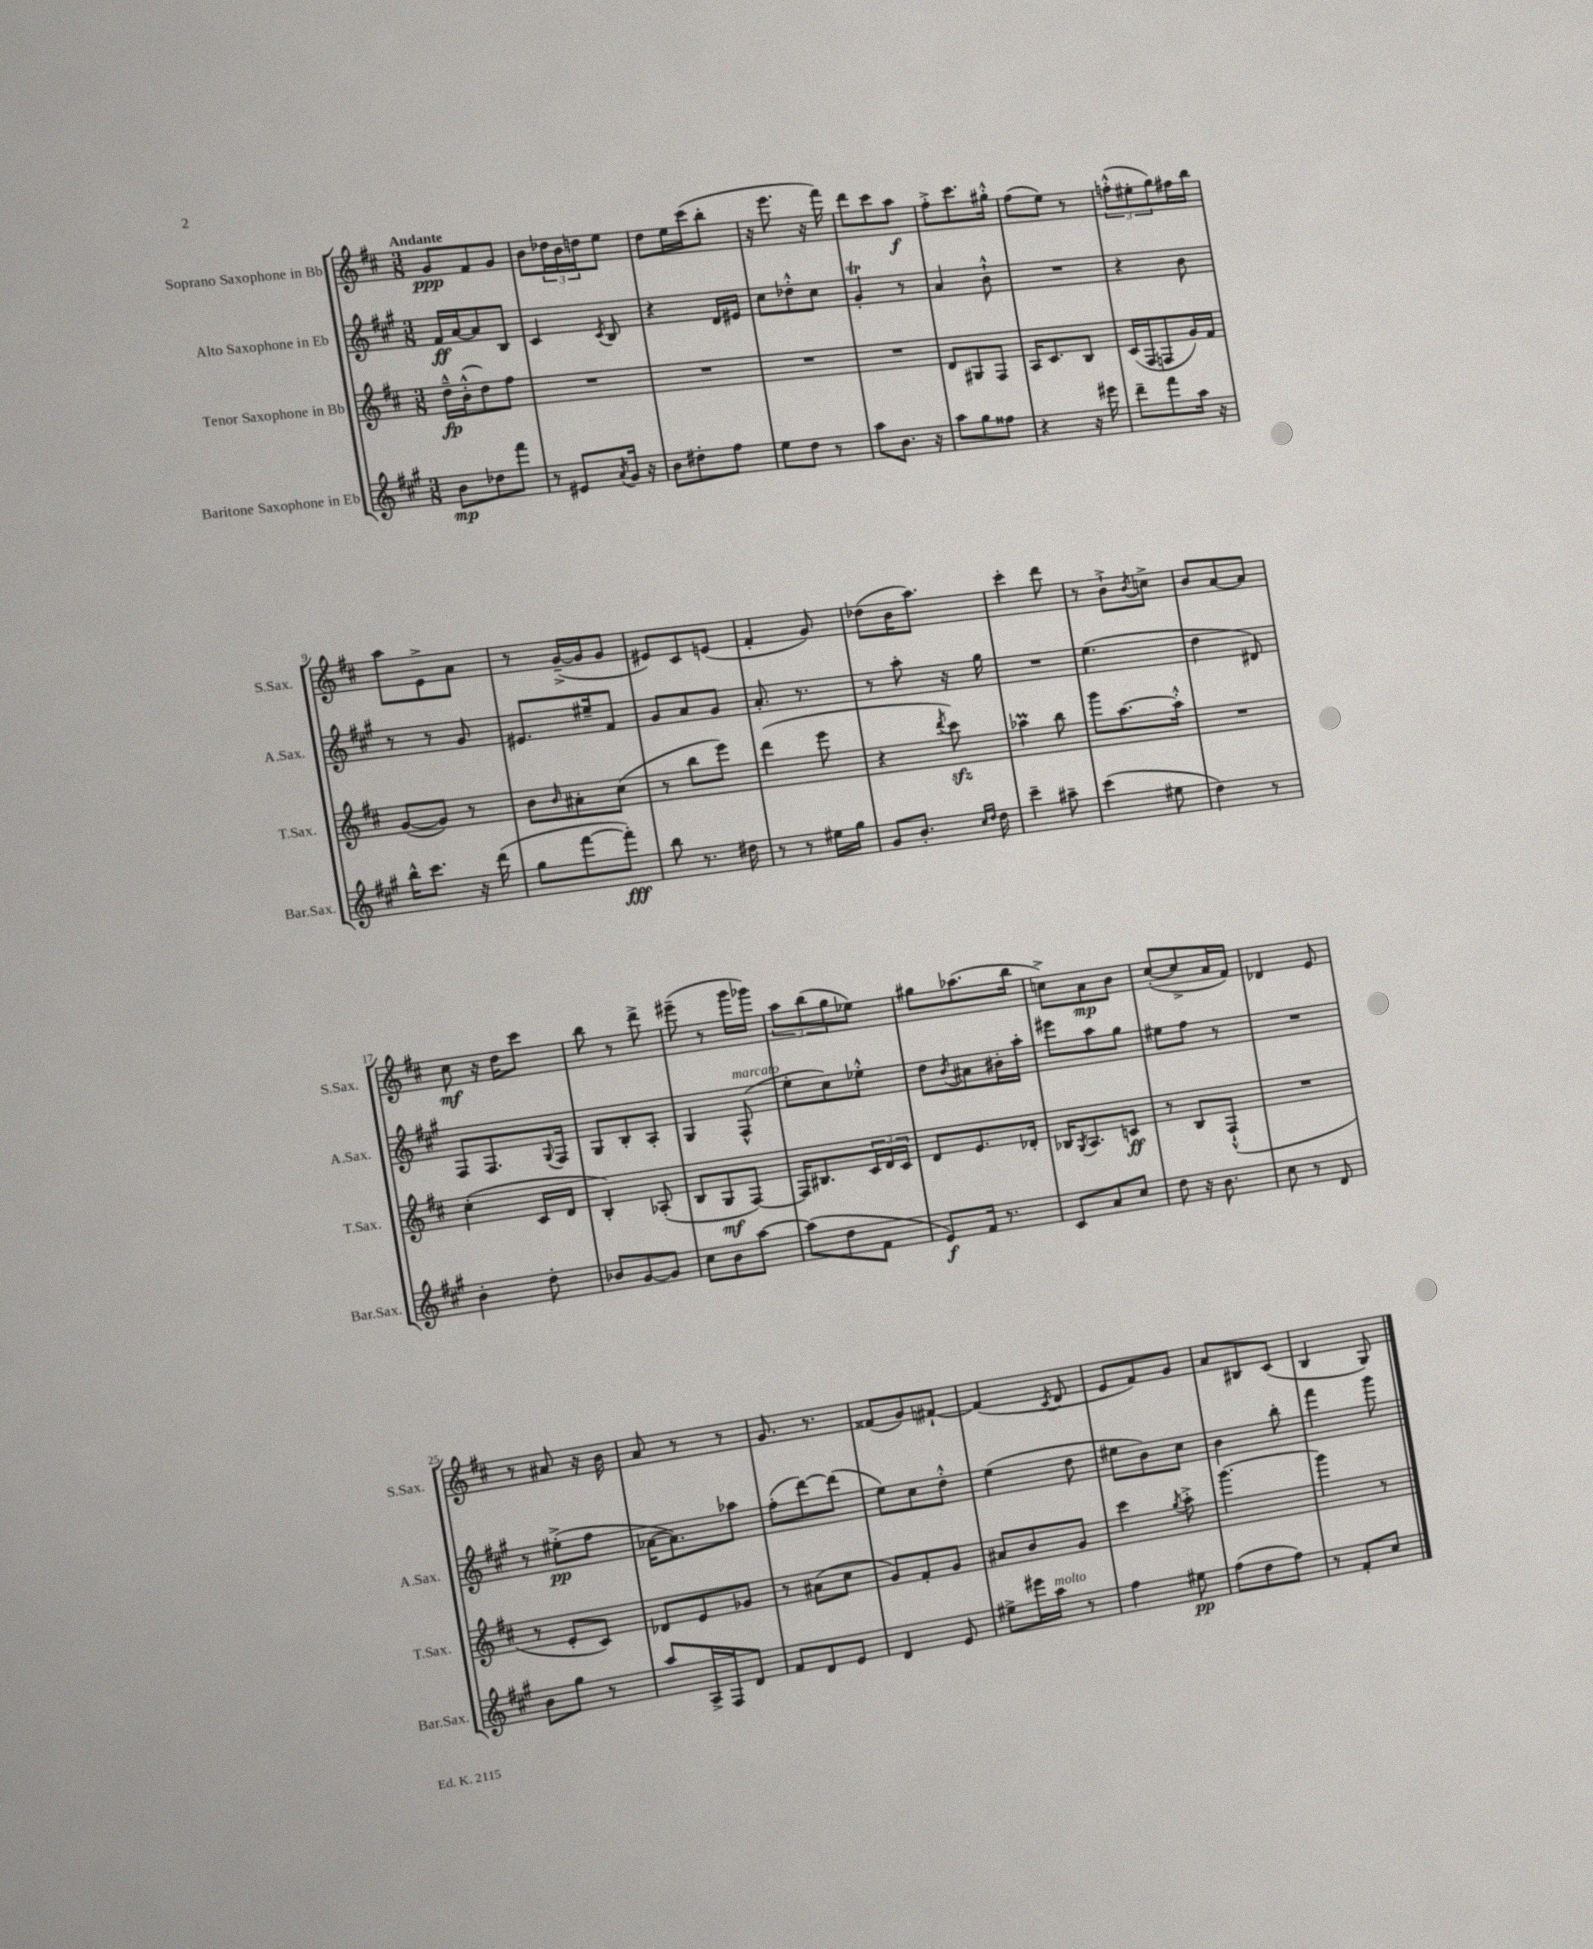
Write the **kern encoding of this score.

**kern	**dynam	**kern	**dynam	**kern	**dynam	**kern	**dynam
*part4	*part4	*part3	*part3	*part2	*part2	*part1	*part1
*staff4	*staff4	*staff3	*staff3	*staff2	*staff2	*staff1	*staff1
*I"Baritone Saxophone in Eb	*	*I"Tenor Saxophone in Bb	*	*I"Alto Saxophone in Eb	*	*I"Soprano Saxophone in Bb	*
*I'Bar.Sax.	*	*I'T.Sax.	*	*I'A.Sax.	*	*I'S.Sax.	*
*clefG2	*	*clefG2	*	*clefG2	*	*clefG2	*
*k[f#c#g#]	*	*k[f#c#]	*	*k[f#c#g#]	*	*k[f#c#]	*
*M3/8	*	*M3/8	*	*M3/8	*	*M3/8	*
=1	=1	=1	=1	=1	=1	=1	=1
!	!	!	!	!	!	!LO:TX:a:B:t=Andante	!
8b\L	mp	16dd~^^\LL	fp	16f#/LL	ff	8g/L	ppp
.	.	(16b'^^\J	.	[16a/J	.	.	.
8dd-X\	.	8dd\)	.	8a/]	.	8f#/	.
8fff#\J	.	8ff#\J	.	8B/J	.	8g/J	.
=2	=2	=2	=2	=2	=2	=2	=2
8r	.	4.r	.	4c#/	.	8b\L	.
8e#X/L	.	.	.	.	.	24dd-X\L	.
.	.	.	.	.	.	24b\	.
.	.	.	.	.	.	24ddn\J	.
8qa/	.	.	.	8qc#/	.	.	.
16g#/Jk	.	.	.	8B/	.	8ee\J	.
16r	.	.	.	.	.	.	.
=3	=3	=3	=3	=3	=3	=3	=3
8b\L	.	4.r	.	4r	.	8dd\L	.
8dd#X'\	.	.	.	.	.	16ee\L	.
.	.	.	.	.	.	(16ccc#\J	.
8ff#\J	.	.	.	16d/LL	.	8bb'\J	.
.	.	.	.	16e#X/JJ	.	.	.
=4	=4	=4	=4	=4	=4	=4	=4
8ee\L	.	4.r	.	8cc#\L	.	16r	.
.	.	.	.	.	.	8.eee\	.
8dd\J	.	.	.	8dd-X'^^\	.	.	.
8r	.	.	.	8cc#\J	.	16r	.
.	.	.	.	.	.	16fff#\)	.
=5	=5	=5	=5	=5	=5	=5	=5
8aa\L	.	4.r	.	4g#t'/	.	8ddd\L	.
8.b\J	.	.	.	.	.	8ccc#\	.
.	.	.	.	8r	.	8aa\J	f
16r	.	.	.	.	.	.	.
=6	=6	=6	=6	=6	=6	=6	=6
8aa\L	.	8d/L	.	4a/	.	8ff#'^\L	.
8gg#\	.	8G#X/	.	.	.	8.ccc#\	.
8ff##X\J	.	8F#/J	.	8b`^^\	.	.	.
.	.	.	.	.	.	16gg#X'^^\Jk	.
=7	=7	=7	=7	=7	=7	=7	=7
4r	.	16A/KL	.	4.r	.	(8ff#\L	.
.	.	8.c#/	.	.	.	.	.
.	.	.	.	.	.	8ee\J)	.
16r	.	8B/J	.	.	.	8r	.
16eee#X\	.	.	.	.	.	.	.
=8	=8	=8	=8	=8	=8	=8	=8
8ddd~\L	.	(16c#/LL	.	4r	.	(12ffn'^^\L	.
.	.	16F#/J	.	.	.	.	.
.	.	.	.	.	.	12ee#X'\	.
8fff#\	.	8Fn/	.	.	.	.	.
.	.	.	.	.	.	12gg\)	.
16aa\Jk	.	16g/L)	.	8b\	.	16ff#X\L	.
16r	.	16f#/JJ	.	.	.	16bb\JJ	.
!!LO:LB:g=z
=9	=9	=9	=9	=9	=9	=9	=9
16bb^^\KL	.	([8g/L	.	8r	.	8aa\L	.
8.ccc#\J	.	.	.	.	.	.	.
.	.	8g/J])	.	8r	.	8e^\	.
16r	.	8r	.	8g#/	.	8a\J	.
(16ddd\	.	.	.	.	.	.	.
=10	=10	=10	=10	=10	=10	=10	=10
8gg#\L	.	8b\L	.	8.e#X/L	.	8r	.
.	.	16qqb/	.	.	.	.	.
[8fff#\	.	8a#X'\	.	.	.	([16g~^/LL	.
.	.	.	.	16ee#X~/k	.	16g/J]	.
8fff#'\J])	fff	(8cc#\J	.	8f#/J	.	8g/J	.
=11	=11	=11	=11	=11	=11	=11	=11
8bb\	.	8r	.	8g#/L	.	8e#X/L)	.
8.r	.	8bb\L	.	8a/	.	8c#/	.
.	.	8eee\J)	.	8g#/J	.	(8en/J	.
16dd#X\	.	.	.	.	.	.	.
=12	=12	=12	=12	=12	=12	=12	=12
8r	.	(4ddd\	.	8.a'/	.	4f#'/	.
8r	.	.	.	.	.	.	.
.	.	.	.	8.r	.	.	.
16ee#X\LL	.	8eee\	.	.	.	8g/)	.
16gg#\JJ	.	.	.	.	.	.	.
=13	=13	=13	=13	=13	=13	=13	=13
8g#/L	.	4r	.	8r	.	(8dd-X\L	.
8.b'/J	.	.	.	8aa'\	.	16b\K	.
.	.	.	.	.	.	8.aa\J)	.
.	.	8qddd/	.	.	.	.	.
.	.	8ccc#zz\)	.	16r	.	.	.
16qqcc#/LL	.	.	.	.	.	.	.
16qqdd/JJ	.	.	.	.	.	.	.
16dd\	.	.	.	16gg#\	.	.	.
=14	=14	=14	=14	=14	=14	=14	=14
4ccc#~\	.	4aa-XM\	.	4.r	.	4ccc#'\	.
8aa#X~\	.	8bb\	.	.	.	8ddd\	.
=15	=15	=15	=15	=15	=15	=15	=15
(4ccc#\	.	8ggg\L	.	(4.ee\	.	8r	.
.	.	[8.aa\	.	.	.	8b`^\L	.
.	.	.	.	.	.	8qb/	.
8ee#X\	.	.	.	.	.	8ccn^\J	.
.	.	16aa'^^\Jk]	.	.	.	.	.
=16	=16	=16	=16	=16	=16	=16	=16
4dd\)	.	4.r	.	4dd\	.	8b/L	.
.	.	.	.	.	.	[8a/	.
8r	.	.	.	8d#X/)	.	8a/J]	.
!!LO:LB:g=z
=17	=17	=17	=17	=17	=17	=17	=17
4b'\	.	(4cc#'\	.	8F#/L	.	8cc#\	mf
.	.	.	.	8.F#/	.	16r	.
.	.	.	.	.	.	16dd\KL	.
8dd'\	.	16c#/LL	.	.	.	8ccc#\J	.
.	.	.	.	8qqG#/	.	.	.
.	.	16d/JJ	.	16F#/Jk	.	.	.
=18	=18	=18	=18	=18	=18	=18	=18
8b-X/L	.	4B'/)	.	8G#/L	.	8bb\	.
[8g#/	.	.	.	8B'/	.	8r	.
8g#/J]	.	(8A-X'/	.	8A'/J	.	8ddd^\	.
=19	=19	=19	=19	=19	=19	=19	=19
8cc#\L	.	8B/L	.	4G#/	.	(8eee#X~\	.
8b\	.	8G/	mf	.	.	8r	.
!	!	!	!	!LO:TX:a:i:t=marcato	!	!	!
[8aa\J	.	[8F#/J)	.	(8F#^^/	.	16ggg\LL	.
.	.	.	.	.	.	16ggg-X\JJ)	.
=20	=20	=20	=20	=20	=20	=20	=20
(8aa\L]	.	16F#/KL]	.	8ee'\L	.	12aa\L	.
.	.	8.B#X/	.	.	.	.	.
.	.	.	.	.	.	(12bb\	.
8dd\	.	.	.	8cc#\)	.	.	.
.	.	.	.	.	.	12gg\	.
8f#\J	.	24c#/L	.	8ee-X'^^\J	.	8ee-X\J)	.
.	.	24d/	.	.	.	.	.
.	.	24c#/JJ	.	.	.	.	.
=21	=21	=21	=21	=21	=21	=21	=21
8e/L)	f	8d/L	.	8dd\L	.	8gg#X\L	.
.	.	.	.	8qb/	.	.	.
16f#/Jk	.	8.e/	.	8a#X\	.	(8.aa-X\	.
8.r	.	.	.	.	.	.	.
.	.	.	.	16b#X'\L	.	.	.
.	.	16d-X'/Jk	.	16aa'\JJ	.	16bb\Jk	.
=22	=22	=22	=22	=22	=22	=22	=22
8c#/L	.	16B-X/KL	.	8eee#X\L	.	8ccn^\L)	.
.	.	8qG/	.	.	.	.	.
.	.	8.A/	.	.	.	.	.
8a/	.	.	.	8aa\	.	8a\	mp
8cc#/J	.	8cn/J	ff	8gg#\J	.	8b\J	.
=23	=23	=23	=23	=23	=23	=23	=23
8dd\	.	8r	.	8ee#X\L	.	([8cc#'/L	.
16r	.	8B/L	.	8ff#\J	.	8cc#^/]	.
8.b\	.	.	.	.	.	.	.
.	.	(8F#`^^/J	.	8r	.	16a/L	.
.	.	.	.	.	.	16f#/JJ)	.
=24	=24	=24	=24	=24	=24	=24	=24
8cc#\	.	4.r	.	4.r	.	4d-X/	.
8r	.	.	.	.	.	.	.
8d/	.	.	.	.	.	8e/	.
!!LO:LB:g=z
=25	=25	=25	=25	=25	=25	=25	=25
8b\L	.	8r	.	8r	.	8r	.
8gg#\J	.	8e'/L	.	(8ee#X'^\L	pp	8a#X/	.
8r	.	8c#/J)	.	8ff#\J	.	16r	.
.	.	.	.	.	.	16b\	.
=26	=26	=26	=26	=26	=26	=26	=26
8aa/L	.	8d-X/L	.	[16a-X\KL	.	8a/	.
.	.	.	.	8.a-\])	.	.	.
16A^/L	.	8e/	.	.	.	8r	.
16F#/J	.	.	.	.	.	.	.
8d/J	.	8g-X/J	.	8aa-X\J	.	8r	.
=27	=27	=27	=27	=27	=27	=27	=27
8f#/L	.	8r	.	(8ff#'\L	.	8.g/	.
8d/	.	(8a#X\L	.	[8ddd\)	.	.	.
.	.	.	.	.	.	8.r	.
8e/J	.	8cc#\J	.	(8ddd\J]	.	.	.
=28	=28	=28	=28	=28	=28	=28	=28
4d/	.	8g/L)	.	8ee\L)	.	(8f##X/L	.
.	.	8f#'/	.	8cc#\	.	8g/)	.
8e/	.	8g/J	.	8dd'^^\J	.	[8f#X`/J	.
=29	=29	=29	=29	=29	=29	=29	=29
8ee#X^\L	.	8a#X/L	.	(4ee\	.	(4f#/]	.
16eee#X\L	.	8b/	.	.	.	.	.
!LO:TX:a:i:t=molto	!	!	!	!	!	!	!
16aa\JJ	.	.	.	.	.	.	.
.	.	.	.	.	.	8qc#/	.
8r	.	8g/J	.	8dd\	.	8d/	.
=30	=30	=30	=30	=30	=30	=30	=30
4ff#\	.	4ccc#\	.	8ee#X\L	.	8e/L	.
.	.	.	.	8b\)	.	8f#/)	.
.	.	8qgg/	.	.	.	.	.
8ee#X\	pp	8aa'^\	.	8cc#\J	.	8g/J	.
=31	=31	=31	=31	=31	=31	=31	=31
(8ff#\L	.	[4.ggg\	.	4b\	.	8a/L	.
8dd\	.	.	.	.	.	8B#X/	.
8ff#\J)	.	.	.	8bb'\	.	(8c#/J	.
=32	=32	=32	=32	=32	=32	=32	=32
8r	.	4ggg\]	.	4fff#\	.	4B/	.
8f#'/L	.	.	.	.	.	.	.
8cc#/J	.	8r	.	8ggg#\	.	8G/)	.
==	==	==	==	==	==	==	==
*-	*-	*-	*-	*-	*-	*-	*-
